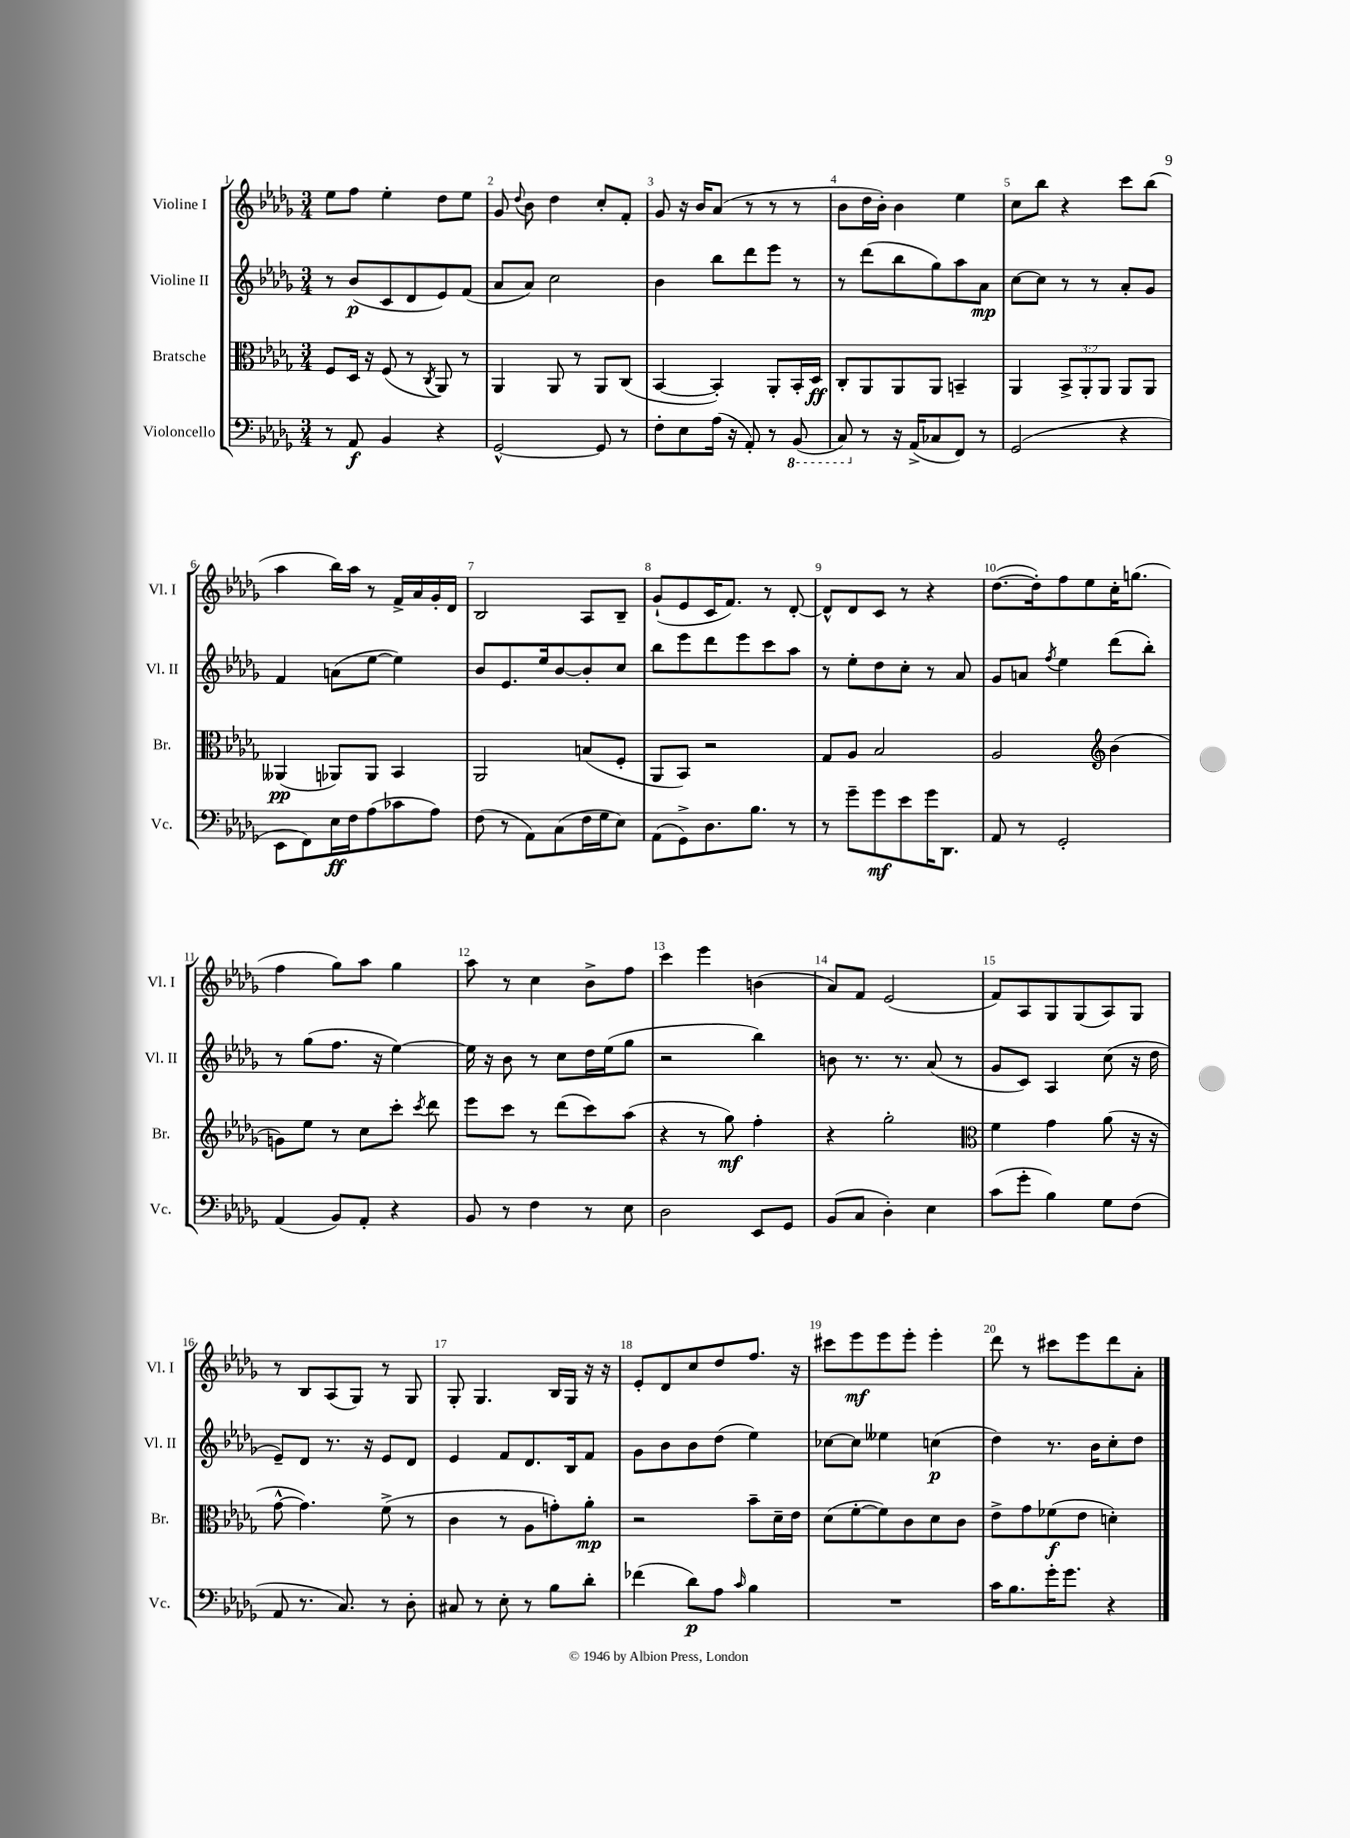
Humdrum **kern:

**kern	**kern	**kern	**kern
*staff4	*staff3	*staff2	*staff1
*clefF4	*clefC3	*clefG2	*clefG2
*k[b-e-a-d-g-]	*k[b-e-a-d-g-]	*k[b-e-a-d-g-]	*k[b-e-a-d-g-]
*M3/4	*M3/4	*M3/4	*M3/4
8r	8F/L	8r	8ee-\L
8AA-/	16D-/Jk	(8b-/L	8ff\J
.	16r	.	.
4BB-/	(8F/	8c/	4ee-'\
.	8r	8d-/	.
.	8qC/	.	.
4r	8AA-/)	8e-/)	8dd-\L
.	8r	(8f/J	8ee-\J
=	=	=	=
[2GG-^^/	4AA-/	8a-/L	8g-/
.	.	.	8qqdd-/
.	.	8a-/J)	8b-\
.	8AA-/	2cc\	4dd-\
.	8r	.	.
8GG-/]	8AA-/L	.	8cc'/L
8r	(8C/J	.	8f'/J
=	=	=	=
8F'\L	[4BB-/	4b-\	8g-/
8E-\	.	.	16r
.	.	.	16b-/LK
(16A-\Jk	4BB-'/])	8bb-\L	(8a-/J
16r	.	.	.
8AA-'/)	.	8ddd-\	8r
8r	8AA-'/L	8eee-\J	8r
(8BBB-/	16BB-'/L	8r	8r
.	16D-/JJ	.	.
=	=	=	=
8CC/)	8C'/L	8r	8b-\L
8r	8AA-/	(8ddd-\L	16dd-\L
.	.	.	16b-'\JJ)
16r	8AA-/	8bb-\	4b-\
(16AA-^/LK	.	.	.
8C-/	8AA-/J	8gg-\)	.
8FF/J)	4BB~/	8aa-\	4ee-\
8r	.	8a-\J	.
=	=	=	=
(2GG-/	4AA-/	[8cc\L	8cc\L
.	.	8cc\]J	8bb-\J
.	12BB-^/L	8r	4r
.	12AA-'/	.	.
.	.	8r	.
.	12AA-/J	.	.
4r	8AA-/L	8a-'/L	8ccc\L
.	8AA-/J	8g-/J	(8bb-\J
=	=	=	=
8EE-\L	(4AA--/	4f/	4aa-\
8FF\)	.	.	.
16E-\L	8AA-/L)	(8a\L	16bb-\LL)
16F\J	.	.	16aa-\JJ
(8A-\	8AA-/J	[8ee-\J	8r
8c-\	4BB-/	4ee-\])	16f^/LL
.	.	.	16a-/
8A-\J)	.	.	16g-'/
.	.	.	16d-/JJ
=	=	=	=
(8F\	2AA-/	8b-/L	2B-/
8r	.	8.e-/	.
8AA-\L)	.	.	.
.	.	16ee-/k	.
(8C\	.	[8b-/	.
16F\L	(8B/L	8b-'/]	8A-/L
16G-\J	.	.	.
8E-\J)	8F'/J	8cc/J	8B-~/J
=	=	=	=
(8AA-\L	8AA-/L	8bb-\L	(8g-`/L
8GG-^\)	8BB-/J)	8eee-\	8e-/
8.D-\	2r	8ddd-\	16c/K
.	.	.	8.f/J)
.	.	8eee-\	.
8.B-\J	.	.	.
.	.	8ccc\	8r
8r	.	8aa-\J	[8d-'/
=	=	=	=
8r	8G-/L	8r	8d-^^/]L
8g-~\L	8A-/J	8ee-'\L	8d-/
8g-\	2B-/	8dd-\	8c/J
8e-\	.	8cc'\J	8r
16g-\K	.	8r	4r
8.DD-\J	.	.	.
.	.	8a-/	.
=	=	=	=
8AA-/	2A-/	8g-/L	([8.dd-\L
8r	.	8a/J	.
.	.	.	16dd-'\]k)
.	.	8qff/	.
2GG-'/	.	4ee-\	8ff\
.	.	.	8ee-\
*	*clefG2	*	*
.	(4b-\	(8ddd-\L	16cc'\K
.	.	.	(8.gg\J
.	.	8bb-'\J)	.
=	=	=	=
(4AA-/	8g\L)	8r	4ff\
.	8ee-\J	(8gg-\L	.
8BB-/L)	8r	8.ff\J	8gg-\L)
8AA-'/J	8cc\L	.	8aa-\J
.	.	16r	.
4r	8ccc'\J	[4ee-\)	4gg-\
.	8qccc/	.	.
.	8ddd-\	.	.
=	=	=	=
8BB-/	8eee-\L	16ee-\]	8aa-\
.	.	16r	.
8r	8ccc\J	8b-\	8r
4F\	8r	8r	4cc\
.	(8ddd-\L	8cc\L	.
8r	8ccc\)	16dd-\L	8b-^\L
.	.	(16ee-\J	.
8E-\	(8aa-\J	8gg-\J	8ff\J
=	=	=	=
2D-\	4r	2r	4ccc\
.	8r	.	4eee-\
.	8gg-\)	.	.
8EE-/L	4ff'\	4bb-\)	(4b\
8GG-/J	.	.	.
=	=	=	=
(8BB-/L	4r	8b\	8a-/L)
8C/J	.	8.r	8f/J
4D-'\)	2gg-'\	.	(2e-/
.	.	8.r	.
4E-\	.	(8a-/	.
.	.	8r	.
=	=	=	=
*	*clefC3	*	*
(8c\L	4f\	8g-/L	8f/L)
8g-'\J	.	8c/J)	8A-/
4B-\)	4g-\	4A-/	8G-/
.	.	.	(8G-/
8G-\L	(8a-\	(8cc\	8A-/)
(8F\J	16r	16r	8G-/J
.	16r	16dd-\	.
=	=	=	=
8AA-/	[8g-^^\	8e-~/L)	8r
8.r	4.g-\])	8d-/J	8B-/L
.	.	8.r	(8A-/
8.C/)	.	.	.
.	.	.	8G-/J)
.	.	16r	.
8r	(8f^\	8e-/L	8r
8D-'\	8r	8d-/J	8G-/
=	=	=	=
8C#/	4c\	4e-/	8G-'/
8r	.	.	4.G-/
8E-'\	8r	8f/L	.
8r	8A-\L	8.d-/	.
8B-\L	8g'\)	.	16B-/LL
.	.	16B-/k	16G-/JJ
8d-'\J	8a-'\J	8f/J	16r
.	.	.	16r
=	=	=	=
(4f-\	2r	8g-\L	8e-'/L
.	.	8b-\	8d-/
8d-\L)	.	8b-\	8cc/
8A-\J	.	(8dd-\J	8dd-/
16qqc/	.	.	.
4B-\	8b-~\L	4ee-\)	8.ff/J
.	16d-~\L	.	.
.	16e-\JJ	.	16r
=	=	=	=
2.r	(8d-\L	[8cc-\L	8ccc#\L
.	[8f'\	8cc-\]J	8eee-\
.	8f\])	4ee--\	8eee-\
.	8c\	.	8eee-'\J
.	8d-\	(4cc\	4eee-'\
.	8c\J	.	.
=	=	=	=
16c\LK	8e-^\L	4dd-\)	8ddd-\
8.B-\	.	.	.
.	8g-\	.	8r
16g-'\K	(8f-\	8.r	8ccc#\L
8.g-\J	.	.	.
.	8e-\J	.	8eee-\
.	.	16b-\LK	.
4r	4d'\)	8cc'\	8ddd-\
.	.	8dd-\J	8a-'\J
==	==	==	==
*-	*-	*-	*-
